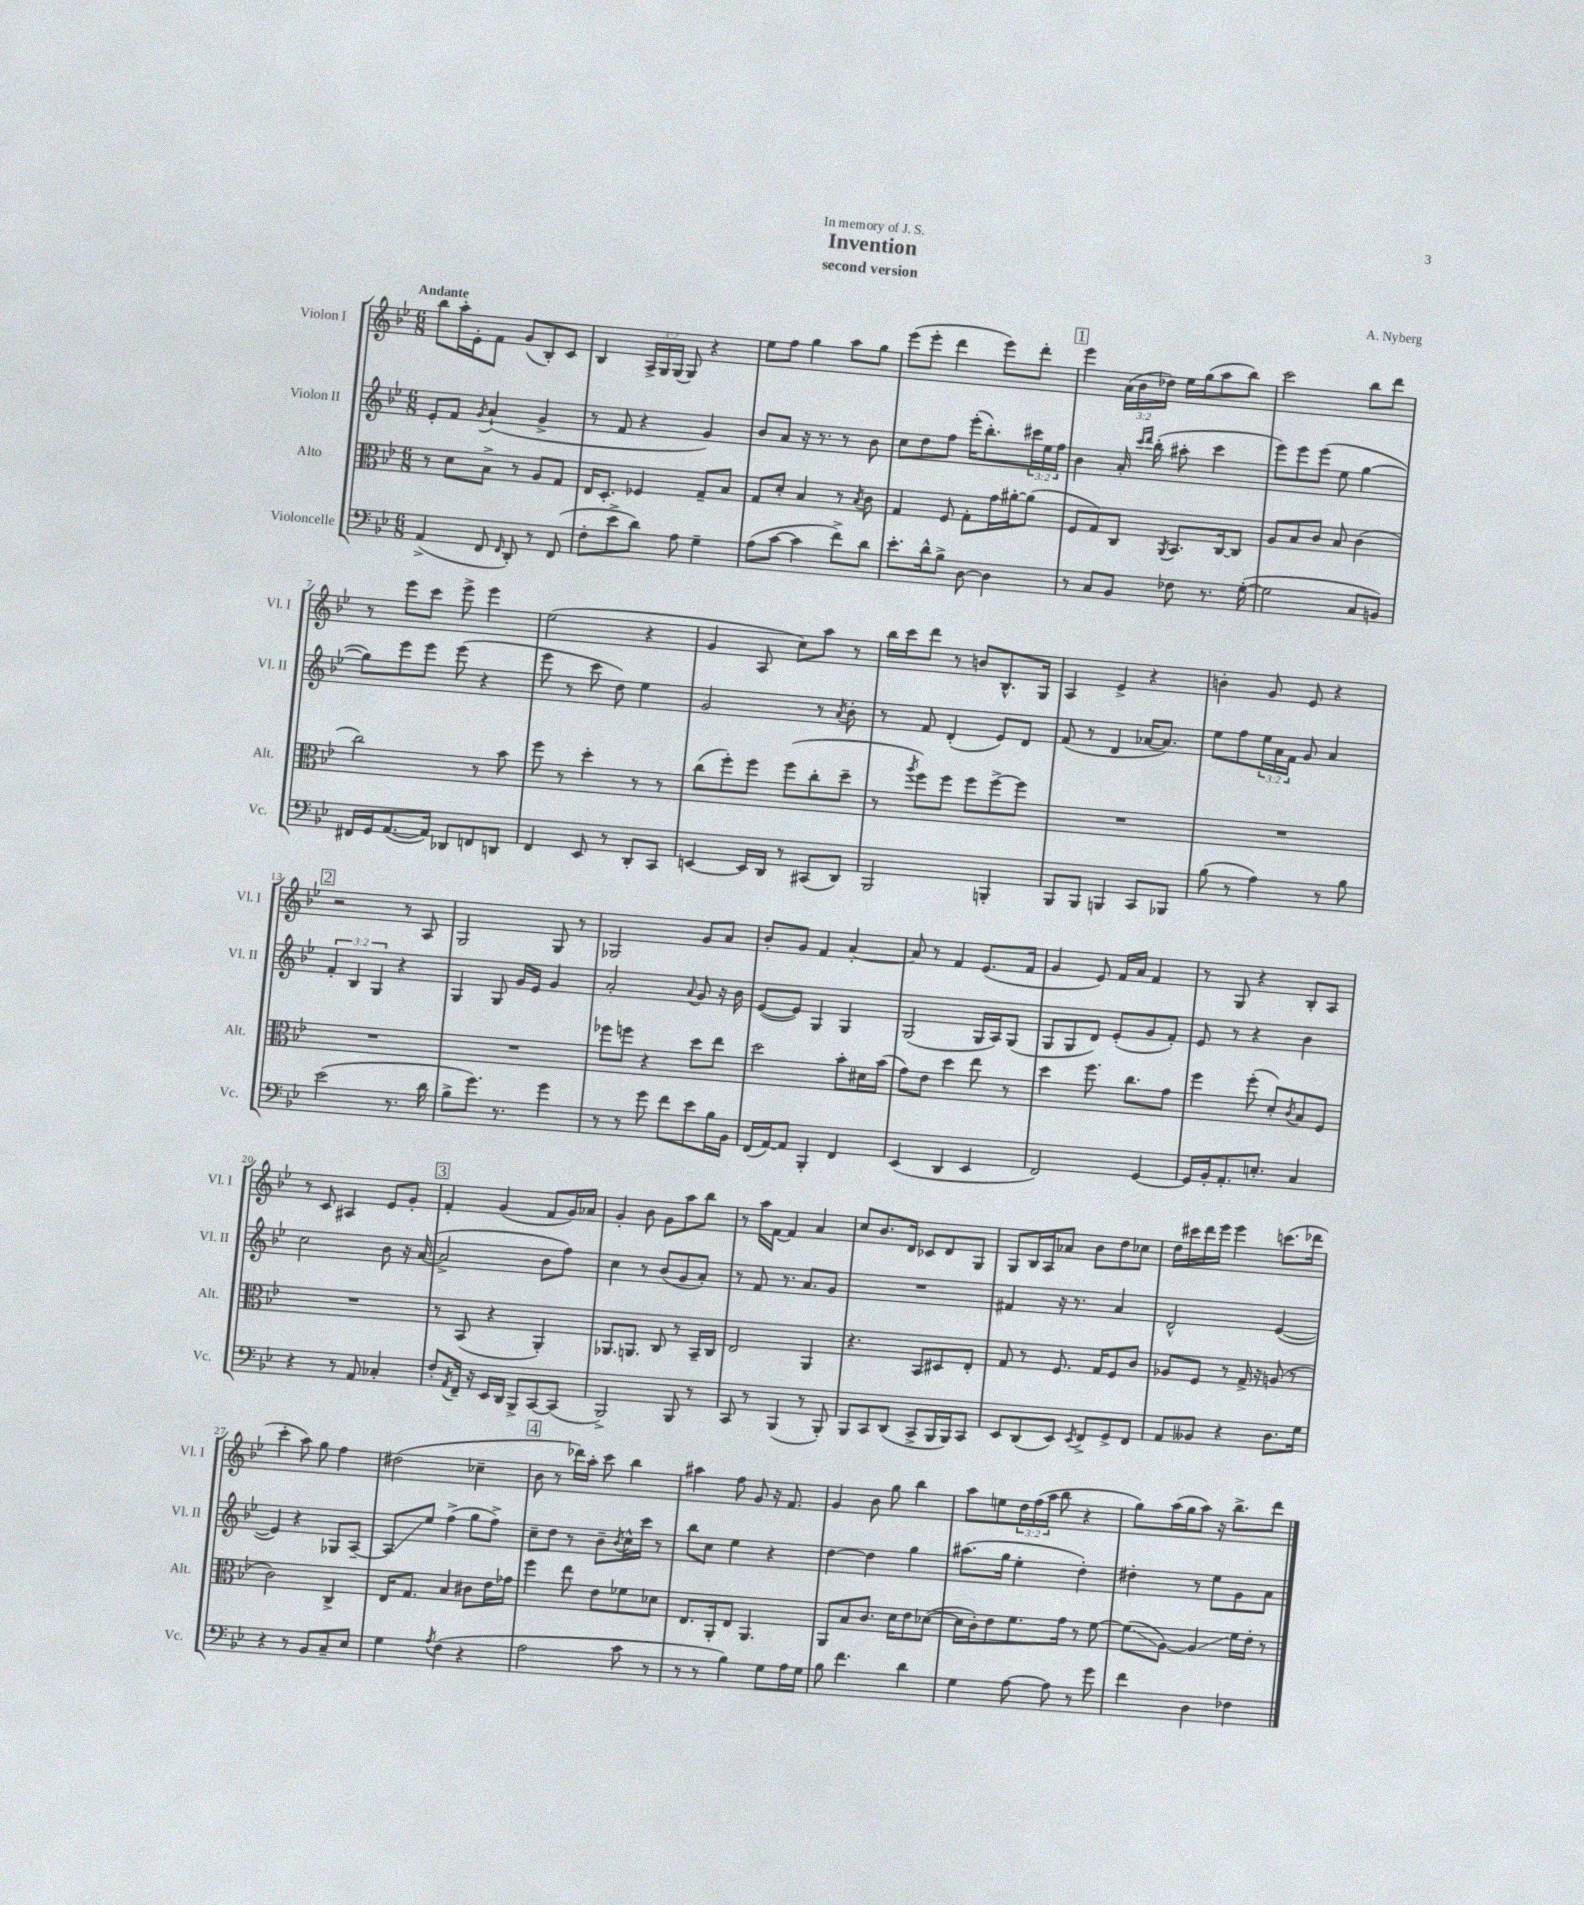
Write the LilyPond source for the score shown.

\header { title = "Invention" composer = "A. Nyberg" subtitle = "second version" dedication = "In memory of J. S." }
<<
\new StaffGroup <<
\new Staff = "s0" \with { instrumentName = "Violon I" shortInstrumentName = "Vl. I" } {
    \clef treble \key bes \major \numericTimeSignature \time 6/8 \override Staff.TupletNumber.text = #tuplet-number::calc-fraction-text \tempo "Andante"
    bes''8 a''16-. ees'16-. f'8 g'8( bes8-.) c'8 |
    bes4 \tuplet 3/2 { a16-> g16 g16( } g8) r4 |
    ees''8 f''8 g''4 a''8 g''8 |
    ees'''8( ees'''8-. d'''4 ees'''8) d'''8-. |
    \mark \markup { \box "1" } ees'''4 \tuplet 3/2 { a'16( bes'16 des''16) } ees''16 g''16( a''8 bes''8) |
    c'''2 bes''8 d'''8 |
    r8 ees'''8 c'''8 ees'''8-> ees'''4 |
    ees''2( r4 |
    g'4 a8 c''8) a''8 r8 |
    bes''16 c'''16 d'''8 r8 b'8 bes8.-^ g16 |
    a4 ees'4-> r4 |
    b'4-. g'8 ees'8 r4 |
    \mark \markup { \box "2" } r2 r8 a8 |
    g2 g8 r8 |
    ges2 g'8 a'8 |
    bes'8-. g'8 f'4 a'4~-. |
    a'8 r8 f'4 ees'8.( f'16 |
    g'4 ees'8) f'16 a'16 f'4 |
    r8 g8 r4 bes8-. a8 |
    r8 c'8 ais4 ees'8 g'8-. |
    \mark \markup { \box "3" } f'4-. g'4( f'8 g'16) aes'16 |
    g'4-. bes'8 g'8 a''8 bes''8 |
    r8 a''16 f'16~ f'4 a'4 |
    c''8 bes'8. d'16 ces'8 d'8 g8 |
    g8 bes16 a16 aes'8 bes'8 d''8 ces''8 |
    d''16 cis'''16 d'''16 ees'''16 ees'''4 c'''8.( des'''16 |
    c'''4-. a''8) g''8 f''4 |
    dis''2( ces''4-- |
    \mark \markup { \box "4" } bes'8 r8 des'''16) a''16-. c'''8 bes''4 |
    ais''4 f''8 g'8 r16 f'8. |
    g'4 bes'8 g''8 bes''4 |
    a''8 e''8 \tuplet 3/2 { d''16 f''16( a''16 } bes''8 r4 |
    g''8) a''16( g''16 a''8) r16 bes''8.-> d'''8 \bar "|." |
}
\new Staff = "s1" \with { instrumentName = "Violon II" shortInstrumentName = "Vl. II" } {
    \clef treble \key bes \major \numericTimeSignature \time 6/8 \override Staff.TupletNumber.text = #tuplet-number::calc-fraction-text
    ees'8-. f'8 \acciaccatura { g'8 } a'4-!( g'4-> |
    r8 f'8 r4 g'4) |
    bes'8 a'8 r16 r8. r8 bes'8 |
    c''8 d''8 f''8 ees'''16-.( bes''8.-.) \tuplet 3/2 { cis'''16 ees''16 f''16 } |
    \mark \markup { \box "1" } bes'4 a'16-. \grace { c'''16 d'''16 } bes''16-.( ais''8-. c'''4 |
    ees'''8) ees'''8 ees'''8( ees''8 g''4~ |
    g''8) ees'''8 ees'''8 ees'''8( r4 |
    ees'''8 r8 c'''8 d''8) ees''4 |
    g'2 r8 \acciaccatura { a'8 } bes'8-. |
    r8 f'8 d'4-.( ees'8) d'8 |
    f'8( r8 d'4 aes'16~ aes'8.) |
    ees''8 f''8 \tuplet 3/2 { ees''16 a'16 f'16 } g'8 a'4 |
    \mark \markup { \box "2" } \tuplet 3/2 { f'4-. bes4 g4 } r4 |
    g4 g8 g'16 ees'16 g'4 |
    a'2-. \appoggiatura { a'8 } g'8 r16 bes'16 |
    ees'8~( ees'8) g4 g4 |
    g2( g16 a16) g8( |
    g8 g8 d'8) ees'8-.( g'8 f'8-.) |
    ees'8 r8 r4 bes'4 |
    c''2 bes'8 r16 a'16~( |
    \mark \markup { \box "3" } a'2-> bes'8 f''8) |
    c''4 r8 bes'8( g'8 a'8-.) |
    r8 f'8 r8. a'8. g'8 |
    R2. |
    fis'4 r16 r8. a'4 |
    d'2-^ ees'4~( |
    ees'4) r4 ges8 a8~-- |
    a8\glissando ees''8 f''4->( g''8 f''8->) |
    \mark \markup { \box "4" } c''8-- d''8 r8 bes'8-- \acciaccatura { bes'8 } c''16-^ c'''16 r8 |
    bes''8 c''8 ees''4 r4 |
    d''4~ d''4 g''4 |
    ais''8.( g''16 ees''4-. d''4-.) |
    dis''4-. r8 ees''8 g'8 a'8 \bar "|." |
}
\new Staff = "s2" \with { instrumentName = "Alto" shortInstrumentName = "Alt." } {
    \clef alto \key bes \major \numericTimeSignature \time 6/8
    r8 d'8 bes8-> r8 a8 g8 |
    ees16 d8.-. fes4 g8-- bes8 |
    g8 d'8-. bes4 r8 \acciaccatura { bes8 } c'8 |
    g4 f8 g8-. g'16 ais'16~-. ais'8( |
    \mark \markup { \box "1" } f8 g8) c8 \acciaccatura { a,8 } bes,8. c16~ c8 |
    a8 bes8 c'8 bes8 c'4( |
    c''2) r8 bes'8 |
    f''8 r8 d''4-. r8 r8 |
    c''8( f''8-.) f''8 f''8( c''8-. d''8-- |
    r8 \acciaccatura { a''8 } f''8) f''8 f''8 f''8~-> f''8 |
    R2. |
    R2. |
    \mark \markup { \box "2" } R2. |
    R2. |
    fes''8 f''8 r4 d''8 ees''8 |
    d''2 bes'8-. dis'16 bes'16( |
    g'8) ees'8 d''4 ees''8 r8 |
    d''4 f''8. c''8. g'8 |
    f''4 f''8-.( d'8-.) \acciaccatura { c'8 } bes8 f8 |
    R2. |
    \mark \markup { \box "3" } r8 bes,8( r4 a,4-.) |
    aes,8. a,8. c8 r8 bes,16-- c16 |
    ees2 a,4 |
    r4. bes,8 dis8 ees8-. |
    g8 r8 f8. g16 f8 c'8 |
    aes8 f8 r8 g16-> r16 a8( r8 |
    c'2) c4-> |
    ees16 g8. bes4 cis'8 ees'16 ges'16 |
    \mark \markup { \box "4" } f''4 ees''8 ees'8 fes'8 des'8 |
    ees8. a,16-. ees8 a,4. |
    a,8 bes8 c'8. d'16 ees'8 des'8~( |
    des'16 c'16-.) ees'8 f'8. g'16 r8 f'8~ |
    f'8\glissando( a8~) a4\glissando f'16 ees'16-. r8 \bar "|." |
}
\new Staff = "s3" \with { instrumentName = "Violoncelle" shortInstrumentName = "Vc." } {
    \clef bass \key bes \major \numericTimeSignature \time 6/8
    a,4->( f,8 \grace { f,16 } d,8-.) r8 f,8( |
    f8-. ees'8-> d'8) a8 g4-- |
    a8( c'8~ c'4 f'8->) d'8 |
    ees'8.-. d'16-^ bes8-> d8~ d4 |
    \mark \markup { \box "1" } r8 c8 bes,8 fes8 r8. g16~-.( |
    g2 c8 b,8) |
    fis,16 g,16 a,8.~( a,16) des,8 f,8 d,8 |
    f,4 ees,8 r8 d,8-. c,8 |
    e,4~ e,16 d,16 r8 cis,8( d,8) |
    bes,,2 b,,4-. |
    bes,,8 bes,,8 b,,4 c,8 bes,,8 |
    bes8( r8 a4) r8 bes8 |
    \mark \markup { \box "2" } ees'2( r8. d'16 |
    bes8-> g'8.) r8. g'4 |
    r8 r8 g'8 f'8 ees'8 bes16 bes,16 |
    f,16( a,16~) a,8 bes,,4-. f,4 |
    ees,4( d,4 ees,4 |
    f,2) g,4~ |
    g,16 bes,16-. a,8.-. e8.-. c4 |
    r4 r8 a,8 ces4-. |
    \mark \markup { \box "3" } f8-. \acciaccatura { a,8 } f,16-- r16 ees,16 d,16 bes,,8-> c,8~ c,8( |
    bes,,2->) bes,,8 r8 |
    c,8 r8 bes,,4( r8 bes,,8-.) |
    bes,,8 c,8 d,8( c,8-> bes,,16 bes,,16) c,8 |
    ees,8 d,8( ees,8) \acciaccatura { ees,8 } f,8-> g,8-> f,8 |
    a,8 beses,8 r4 d8. g16 |
    r4 r8 bes,8 c8-- ees8 |
    g4 \acciaccatura { a8 } f4( r4 |
    \mark \markup { \box "4" } a2 c'8 r8 |
    r8 r8 bes4) g8 a16 g16 |
    bes8 f'4. d'4 |
    g4 a8~ a8 r8 g'8 |
    f'4 d4 fes4 \bar "|." |
}
>>
>>
